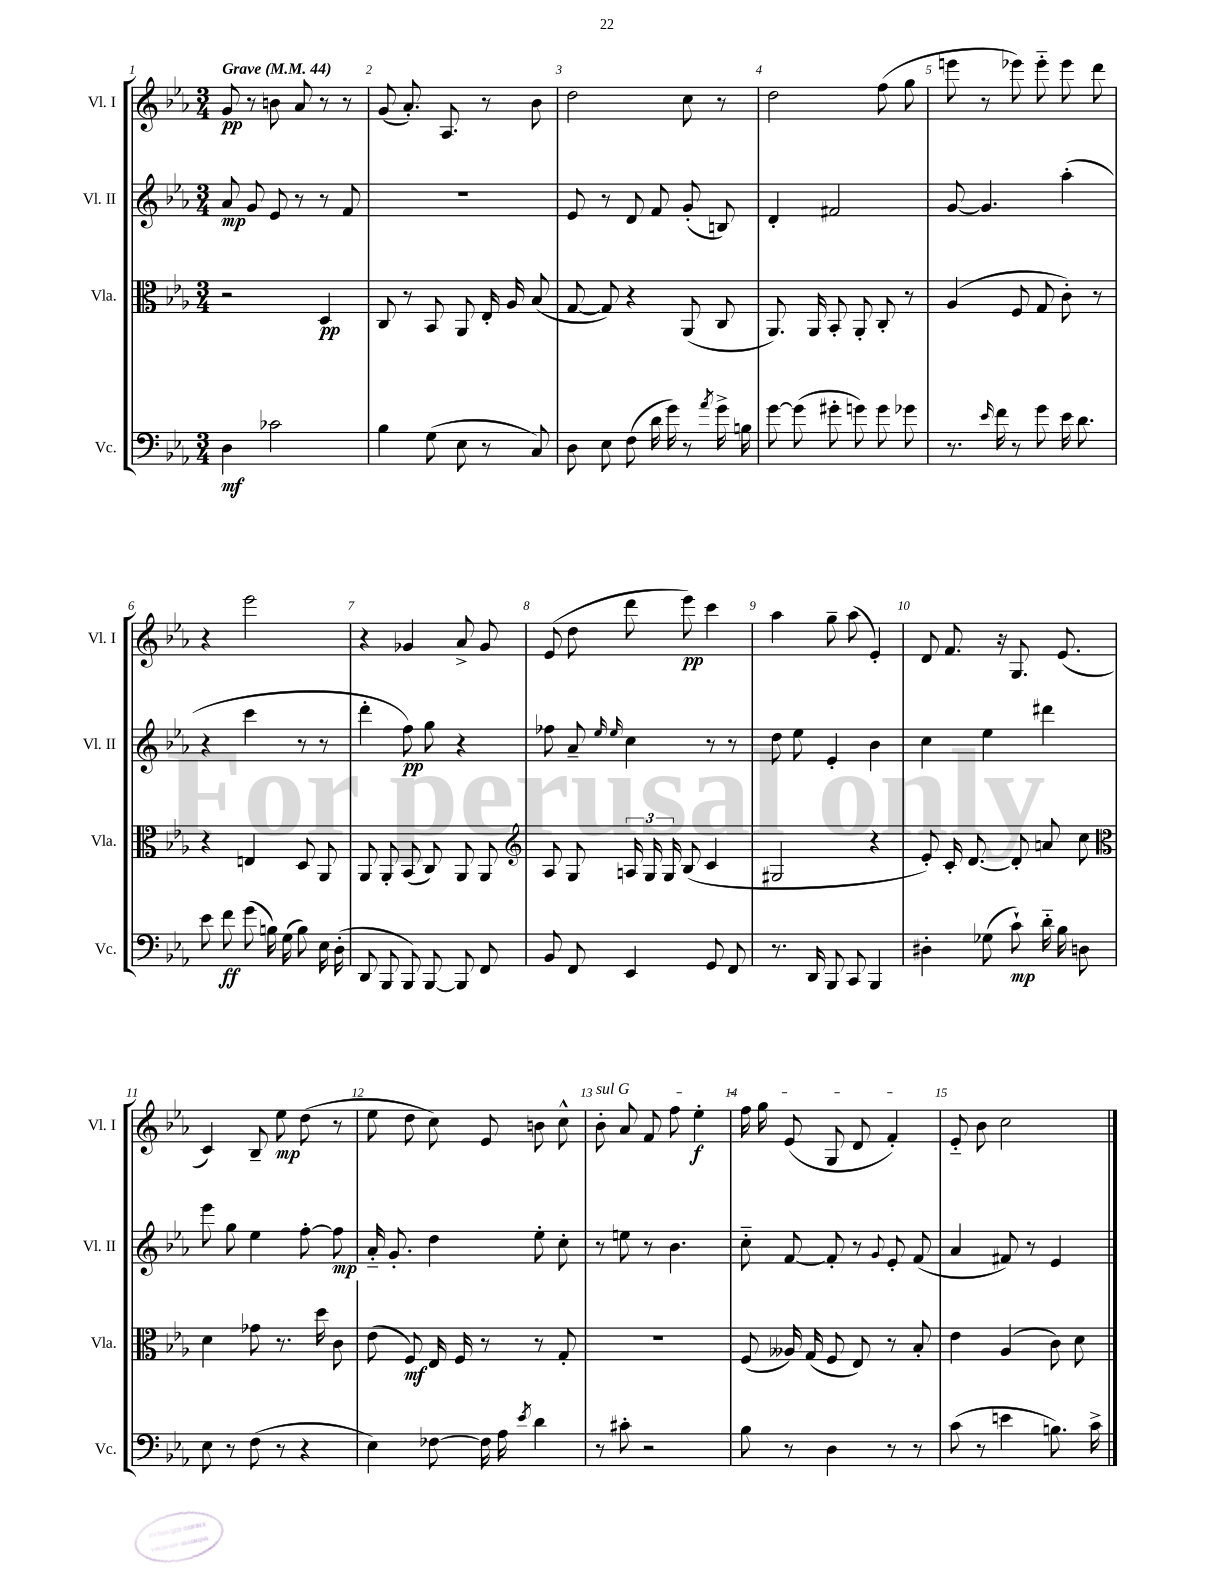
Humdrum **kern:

**kern	**kern	**kern	**kern
*staff4	*staff3	*staff2	*staff1
*clefF4	*clefC3	*clefG2	*clefG2
*k[b-e-a-]	*k[b-e-a-]	*k[b-e-a-]	*k[b-e-a-]
*M3/4	*M3/4	*M3/4	*M3/4
*MM44	*MM44	*MM44	*MM44
4D	2r	8a-	8g
.	.	8g	8r
2c-	.	8e-	8b
.	.	8r	8a-
.	4D	8r	8r
.	.	8f	8r
=	=	=	=
4B-	8C	2.r	(8g
.	8r	.	8.a-')
(8G	8BB-	.	.
.	.	.	8.A-
8E-	8AA-	.	.
8r	16E-'	.	8r
.	16A-	.	.
8C)	(8B-	.	8b-
=	=	=	=
8D	[8G	8e-	2dd
8E-	8G])	8r	.
(8F	4r	8d	.
16d	.	8f	.
16g)	.	.	.
8r	(8AA-	(8g'	8cc
8qa-	.	.	.
16g^	8C	8B)	8r
16B	.	.	.
=	=	=	=
[8g	8.AA-)	4d'	2dd
(8g]	.	.	.
.	16AA-	.	.
8g#'	8BB-'	2f#	.
8g)	8AA-'	.	.
8g	8C'	.	(8ff
8g-	8r	.	8gg
=	=	=	=
8.r	(4A-	[8g	8eee
.	.	4.g]	8r
16qqe-	.	.	.
16f	.	.	.
8r	8F	.	8eee-)
8g	8G	.	8eee-'~
16e-	8c')	(4aa-'	8eee-
8.d	.	.	.
.	8r	.	8ddd
=	=	=	=
8e-	4r	4r	4r
8f	.	.	.
(8g	4E	4ccc	2eee-
16B)	.	.	.
(16G	.	.	.
8B)	8D	8r	.
16E-	8AA-	8r	.
(16D'	.	.	.
=	=	=	=
8DD	8AA-	4ddd'	4r
8BBB-	8AA-'	.	.
8BBB-)	(8BB-	8ff)	4g-
[8BBB-	8C)	8gg	.
8BBB-]	8AA-	4r	8a-^
8FF	8AA-	.	8g-
=	=	=	=
*	*clefG2	*	*
8BB-	8A-	8ff-	(8e-
8FF	8G	8a-~	8dd
.	.	16qqee-	.
.	.	16qqee-	.
4EE-	24A	4cc	8ddd
.	24G	.	.
.	24G	.	.
.	(8B-	.	8eee-)
8GG	4c	8r	4ccc
8FF	.	8r	.
=	=	=	=
8.r	2G#	8dd	4aa-
.	.	8ee-	.
16DD	.	.	.
8BBB-	.	4e-'	8gg~
8CC	.	.	(8aa-
4BBB-	4r	4b-	4e-')
=	=	=	=
4D#'	8e-')	4cc	8d
.	16c'	.	8.f
.	[8.d	.	.
(8G-	.	4ee-	.
.	.	.	16r
8c`)	8d']	.	8.G
16d'~	8a	4ddd#	.
16B-	.	.	(8.e-
8D	8cc	.	.
=	=	=	=
*	*clefC3	*	*
8E-	4d	8eee-	4c)
8r	.	8gg	.
(8F	8g-	4ee-	8B-~
8r	8.r	.	8ee-
4r	.	[8ff'	(8dd
.	16dd	.	.
.	8c	8ff]	8r
=	=	=	=
4E-)	(8e-	16a-'~	8ee-
.	.	8.g'	.
.	8F)	.	8dd
[8F-	16E-	4dd	8cc)
.	16F	.	.
16F-]	8r	.	8e-
16A-	.	.	.
8qe-	.	.	.
4d	8r	8ee-'	8b
.	8G'	8cc'	8cc^^
=	=	=	=
8r	2.r	8r	8b-'
8c#'	.	8ee	8a-
2r	.	8r	8f
.	.	4.b-	8ff
.	.	.	4ee-'
=	=	=	=
8B-	(8F	8cc'~	16ff
.	.	.	16gg
8r	16A--)	[8f	(8e-
.	(16G	.	.
4D	8F	8f']	8G
.	8E-)	8r	8d
.	.	8qqg	.
8r	8r	8e-'	4f')
8r	8B-'	(8f	.
=	=	=	=
(8c	4e-	4a-	8e-'~
8r	.	.	8b-
4e	(4A-	8f#)	2cc
.	.	8r	.
8.B)	8c)	4e-	.
.	8d	.	.
16c^	.	.	.
==	==	==	==
*-	*-	*-	*-
